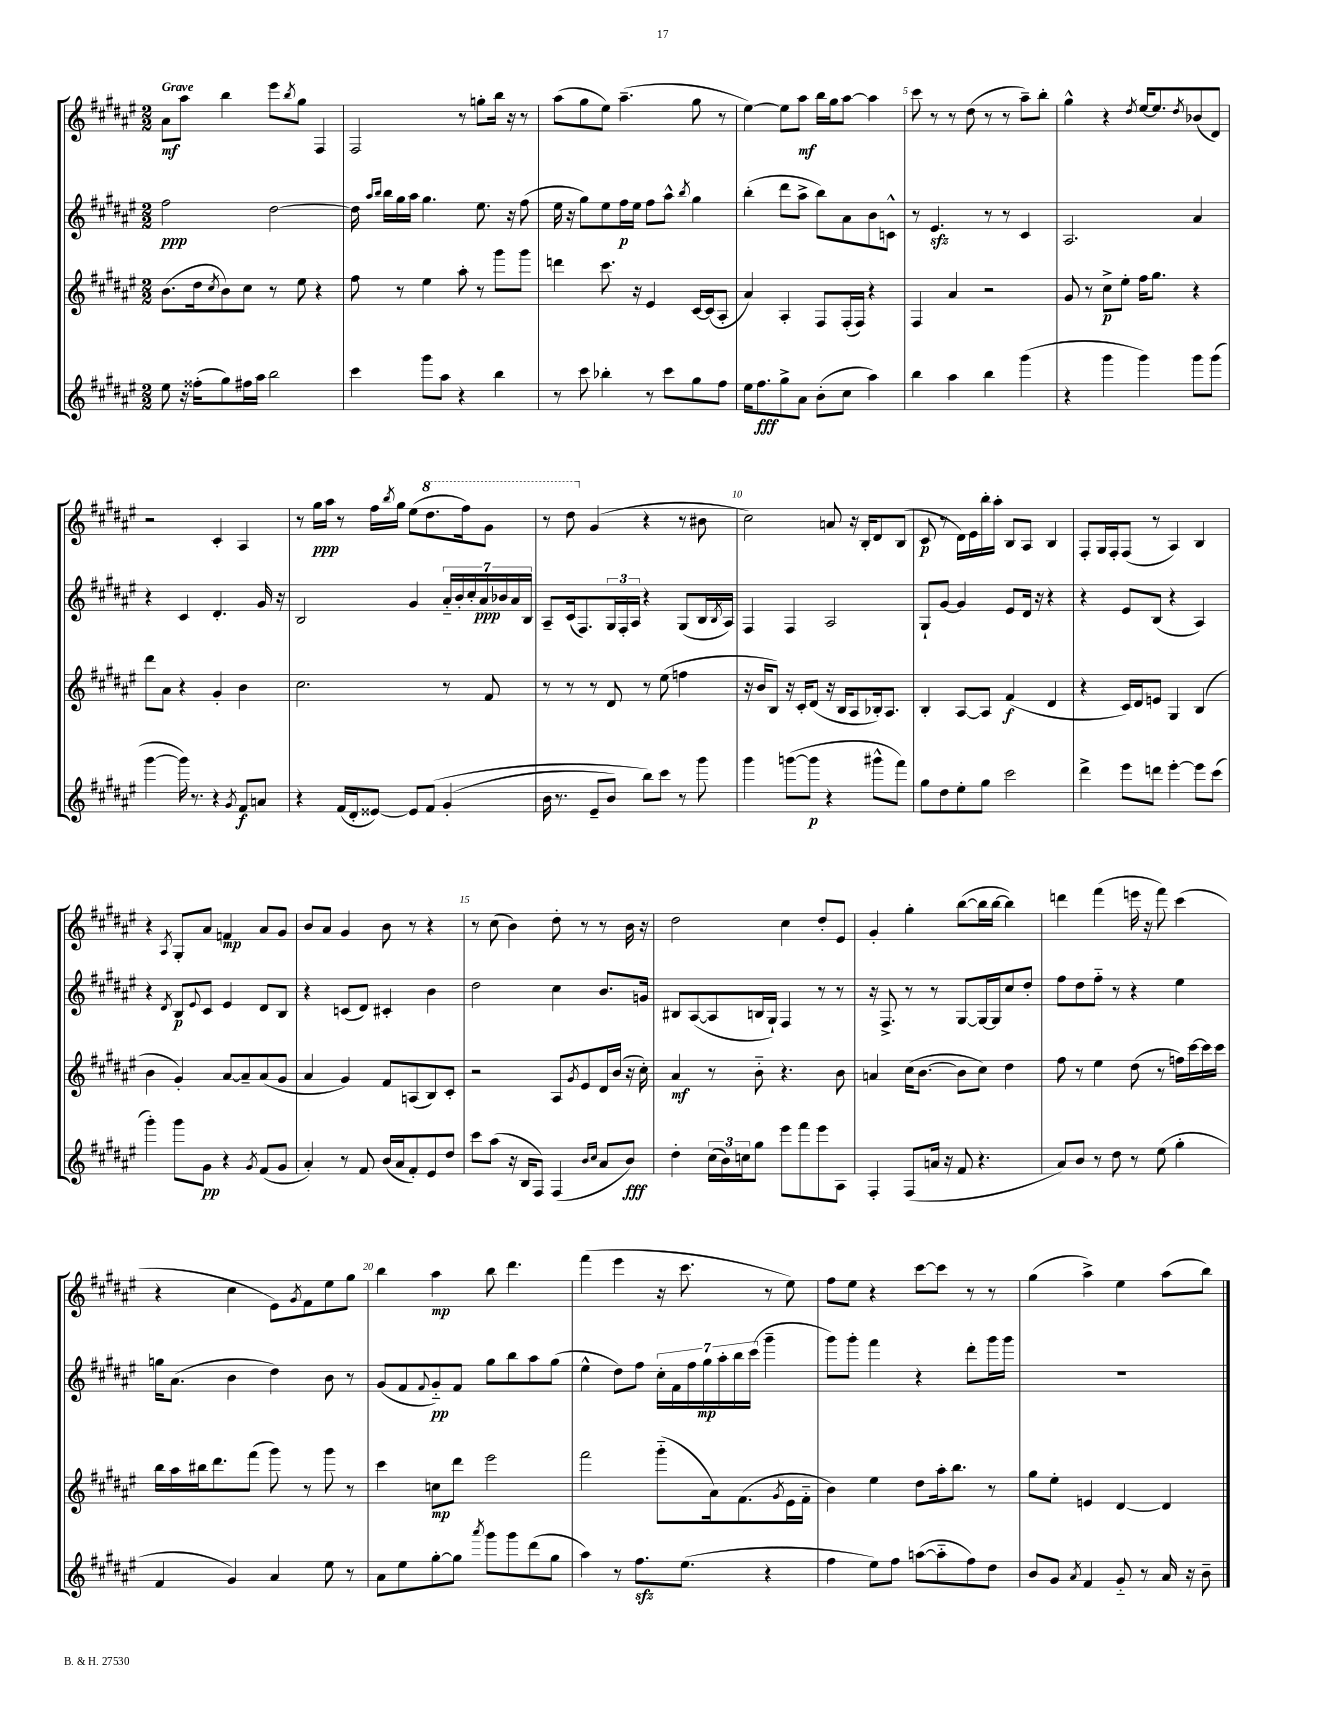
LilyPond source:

<<
\new StaffGroup <<
\new Staff = "s0" {
    \clef treble \key fis \major \numericTimeSignature \time 2/2 \tempo "Grave"
    ais'8\mf ais''8 b''4 eis'''8 \acciaccatura { b''8 } gis''8 fis4 |
    fis2 r8 g''8-. b''16 r16 r8 |
    ais''8( gis''8 eis''8) ais''4.--( gis''8 r8 |
    eis''4~) eis''8 ais''8\mf b''16 gis''16 ais''8~ ais''4 |
    cis'''8 r8 r8 dis''8( r8 r8 ais''8--) b''8-. |
    gis''4-^ r4 \acciaccatura { dis''8 } eis''16~ eis''8. \acciaccatura { dis''8 } bes'8( dis'8) |
    r2 cis'4-. ais4 |
    r8 gis''16\ppp ais''16 r8 fis''16 \acciaccatura { b''8 } gis''16 eis''8( \ottava #1 dis'''8. fis'''16) gis''8 |
    r8 dis'''8 \ottava #0 gis'4( r4 r8 bis'8 |
    cis''2) a'8 r16 b16-. dis'8 b8( |
    cis'8\p r8 dis'16) eis'16 b''16-. ais''16-. b8 ais8 b4 |
    fis8-. gis16 fis16-. fis8( r8 ais4) b4 |
    r4 \acciaccatura { ais8 } gis8-. ais'8 f'4\mp ais'8 gis'8 |
    b'8 ais'8 gis'4 b'8 r8 r4 |
    r8 cis''8( b'4) dis''8-. r8 r8 b'16 r16 |
    dis''2 cis''4 dis''8-. eis'8 |
    gis'4-. gis''4-. b''8~( b''16 b''16~ b''4) |
    d'''4 fis'''4( e'''16 r16 fis'''8) cis'''4( |
    r4 cis''4 eis'8) \acciaccatura { gis'8 } fis'8 eis''8 gis''8 |
    b''4 ais''4\mp b''8 dis'''4. |
    fis'''4( eis'''4 r16 cis'''8. r8 eis''8) |
    fis''8 eis''8 r4 cis'''8~ cis'''8 r8 r8 |
    gis''4( ais''4->) eis''4 ais''8( b''8) \bar "|." |
}
\new Staff = "s1" {
    \clef treble \key fis \major \numericTimeSignature \time 2/2
    fis''2\ppp dis''2~ |
    dis''16 \grace { ais''16 b''16 } b''16 gis''16 ais''16 gis''4. eis''8. r16 fis''8( |
    eis''16 r16 gis''8) eis''8 fis''16\p eis''16 fis''8 ais''8-^ \acciaccatura { b''8 } gis''4 |
    b''4-.( dis'''8 ais''8-> b''8) ais'8 b'8 c'8-^ |
    r8 eis'4.\sfz r8 r8 cis'4 |
    ais2. ais'4 |
    r4 cis'4 dis'4.-. gis'16 r16 |
    b2 gis'4 \tuplet 7/4 { ais'16-_ b'16-. cis''16-. ais'16\ppp bes'16 ais'16 b16 } |
    ais8-- cis'16( fis8.) \tuplet 3/2 { gis16 fis16-. ais16 } r4 gis8( b16 \acciaccatura { b8 } ais16) |
    fis4 fis4 ais2 |
    gis8-! gis'8~ gis'4 eis'8 dis'16 r16 r4 |
    r4 eis'8 b8( r4 ais4) |
    r4 \acciaccatura { dis'8 } b8\p \appoggiatura { eis'8 } cis'8 eis'4 dis'8 b8 |
    r4 c'8( dis'8) cis'4-. b'4 |
    dis''2 cis''4 b'8. g'16 |
    bis8 ais8~( ais8 b16 gis16-!) fis4 r8 r8 |
    r16 fis8.-> r8 r8 gis8~ gis16~ gis16 cis''8 dis''8-. |
    fis''8 dis''8 fis''8-_ r8 r4 eis''4 |
    g''16 ais'8.( b'4 dis''4) b'8 r8 |
    gis'8( fis'8 \appoggiatura { fis'8 } gis'8-_\pp) fis'8 gis''8 b''8 ais''8 gis''8( |
    eis''4-^ dis''8) fis''8 \tuplet 7/4 { cis''16-. fis'16 fis''16 gis''16\mp ais''16-. b''16 cis'''16( } gis'''4-- |
    gis'''8) gis'''8-. fis'''4 r4 dis'''8-. gis'''16 gis'''16 |
    R1 \bar "|." |
}
\new Staff = "s2" {
    \clef treble \key fis \major \numericTimeSignature \time 2/2
    b'8.( dis''16 \acciaccatura { cis''8 } b'8) cis''8 r8 eis''8 r4 |
    fis''8 r8 eis''4 ais''8-. r8 gis'''8 gis'''8 |
    d'''4 cis'''8. r16 eis'4 cis'16~ cis'16( ais8-. |
    ais'4) ais4-. fis8 fis16-.( fis16) r4 |
    fis4 ais'4 r2 |
    gis'8 r8 cis''8->\p eis''8-. fis''16 gis''8. r4 |
    dis'''8 ais'8 r4 gis'4-. b'4 |
    cis''2. r8 fis'8 |
    r8 r8 r8 dis'8 r8 eis''8( f''4 |
    r16 b'16 b8) r16 cis'16-. dis'8( r16 b16 ais8 bes16-.) ais8. |
    b4-. ais8~ ais8 fis'4\f( dis'4 |
    r4 cis'16) dis'16 e'8 gis4 b4( |
    b'4 gis'4-.) ais'8~ ais'8-- ais'8( gis'8 |
    ais'4 gis'4) fis'8 a8( b8) cis'8-. |
    r2 ais8 \acciaccatura { gis'8 } eis'8 dis'16 b'16( r16 cis''16-.) |
    ais'4\mf r8 b'8-_ r4. b'8 |
    a'4 cis''16( b'8.~ b'8 cis''8) dis''4 |
    fis''8 r8 eis''4 dis''8( r8 f''16) cis'''16~ cis'''16 cis'''16 |
    b''16 ais''16 bis''16 dis'''8. fis'''8( gis'''8) r8 gis'''8 r8 |
    cis'''4 c''8\mp dis'''8 eis'''2 |
    fis'''2 gis'''8-_( ais'16) fis'8.( \acciaccatura { gis'8 } eis'16 fis'16-_ |
    b'4) eis''4 dis''8 ais''16-. b''8. r8 |
    gis''8 eis''8-. e'4 dis'4~ dis'4 \bar "|." |
}
\new Staff = "s3" {
    \clef treble \key fis \major \numericTimeSignature \time 2/2
    eis''8 r16 fisis''16-.( gis''8) fis''16 ais''16 b''2 |
    cis'''4 gis'''8 ais''8 r4 b''4 |
    r8 cis'''8 bes''4-. r8 cis'''8 gis''8 fis''8 |
    eis''16 fis''8.\fff gis''8-> ais'8 b'8-.( cis''8 ais''4) |
    b''4 ais''4 b''4 gis'''4( |
    r4 gis'''4 gis'''4) gis'''8 gis'''8( |
    gis'''4~ gis'''16) r8. r4 \acciaccatura { gis'8 } fis'8\f a'8 |
    r4 fis'16( dis'16-. eisis'8~) eisis'8 fis'8\( gis'4-.( |
    b'16 r8. eis'8-- b'8) b''8\) cis'''8 r8 gis'''8 |
    gis'''4 g'''8~( g'''8\p r4 gis'''8-^ fis'''8) |
    gis''8 dis''8 eis''8-. gis''8 cis'''2 |
    dis'''4-> eis'''8 d'''8 eis'''4~-. eis'''8 cis'''8( |
    gis'''4-.) gis'''8 gis'8\pp r4 \acciaccatura { gis'8 } fis'8( gis'8 |
    ais'4-.) r8 fis'8 b'16( ais'16 fis'8-.) eis'8 dis''8 |
    cis'''8 ais''8( r16 b16 fis8) fis4( \grace { b'16 cis''16 } ais'8 b'8\fff) |
    dis''4-. \tuplet 3/2 { cis''16( b'16) c''16 } gis''8 eis'''8 fis'''8 eis'''8 ais8 |
    fis4-. fis8( a'16 r16 fis'8 r4. |
    ais'8) b'8 r8 dis''8 r8 eis''8( gis''4-. |
    fis'4 gis'4) ais'4 eis''8 r8 |
    ais'8 eis''8 gis''8~-. gis''8 \acciaccatura { ais'''8 } gis'''8 gis'''8 dis'''8( gis''8 |
    ais''4) r8 fis''8.\sfz eis''8.( r4 |
    fis''4 eis''8) fis''8 a''8~( a''8-_ fis''8) dis''8 |
    b'8 gis'8 \acciaccatura { ais'8 } fis'4 gis'8-_ r8 ais'16 r16 b'8-- \bar "|." |
}
>>
>>
\layout { \context { \Score \override BarNumber.break-visibility = ##(#f #t #t) barNumberVisibility = #(every-nth-bar-number-visible 5) } }
